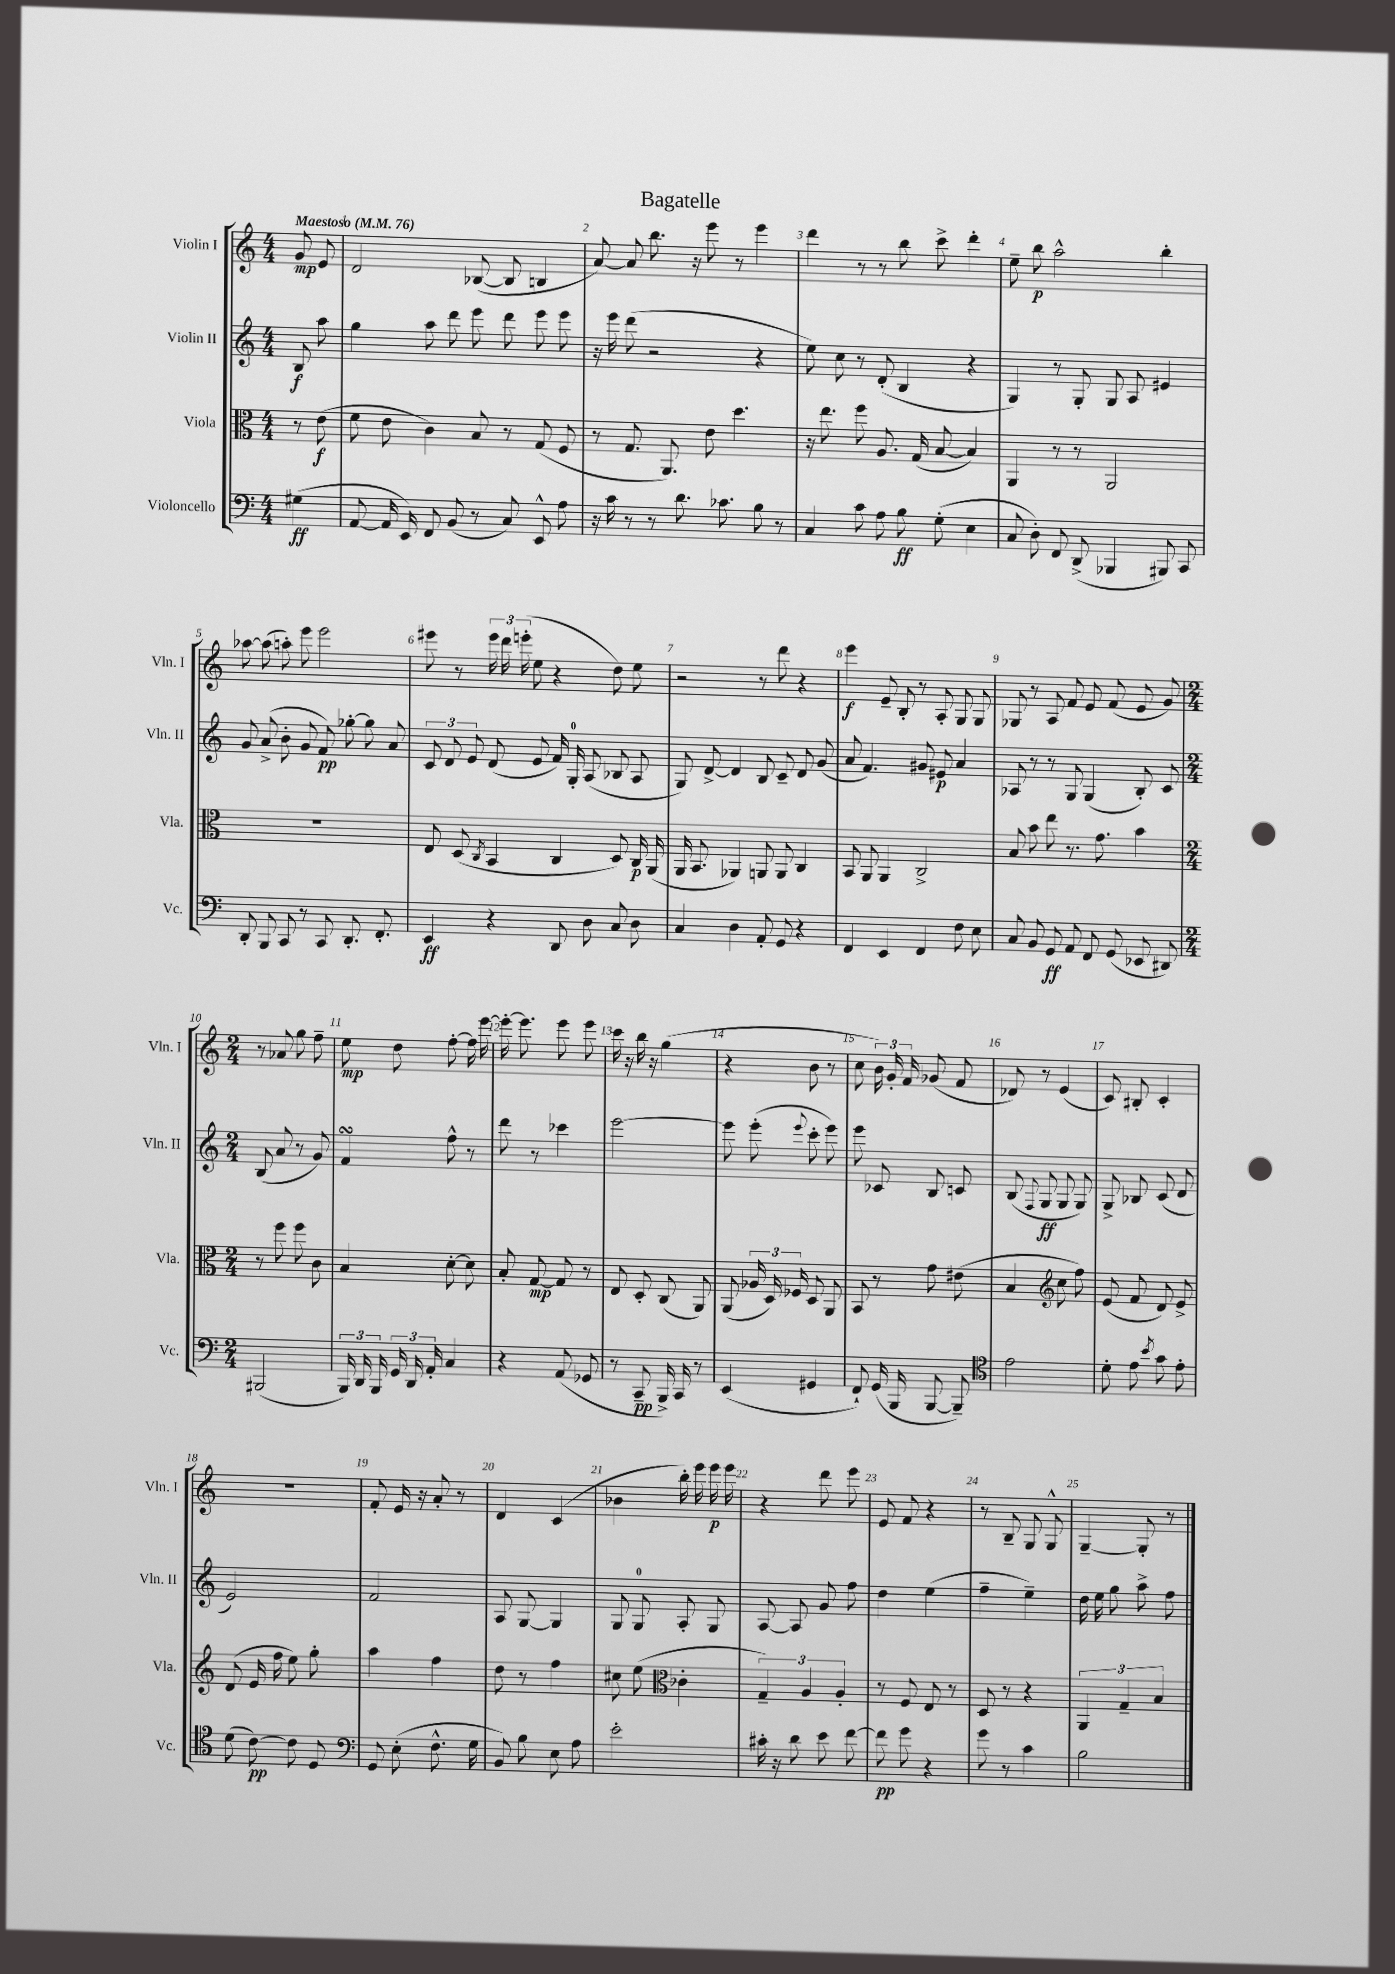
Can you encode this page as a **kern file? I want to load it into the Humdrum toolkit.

**kern	**kern	**kern	**kern
*staff4	*staff3	*staff2	*staff1
*clefF4	*clefC3	*clefG2	*clefG2
*k[]	*k[]	*k[]	*k[]
*M4/4	*M4/4	*M4/4	*M4/4
*MM76	*MM76	*MM76	*MM76
(4G#\	8r	8B/	8g/
.	(8e\	8aa\	8e/
=	=	=	=
[8AA/	8f\	4gg\	2d/
16AA/]	8e\	.	.
16EE/)	.	.	.
8FF/	4c\)	8aa\	.
(8BB/	.	8ddd\	.
8r	8B/	8eee\	([8B-/
8C/)	8r	8ddd\	8B-/]
8EE^^/	(8G/	8eee\	4B/
8A\	8F/	8eee\	.
=	=	=	=
16r	8r	16r	[8a/)
16c\	.	16eee\	.
8r	8.G/	(8ddd\	8a/]
8r	.	2r	8.bb\
.	8.AA/)	.	.
8.d\	.	.	.
.	.	.	16r
.	8e\	.	8eee\
8.c-\	.	.	.
.	4.dd\	.	8r
8B\	.	4r	4eee\
8r	.	.	.
=	=	=	=
4C/	16r	8ee\)	4ddd\
.	8.ee\	.	.
.	.	8cc\	.
8c\	8ff\	8r	8r
8A\	8.A/	(8d'/	8r
8B\	.	4B/	8bb\
.	(16G/	.	.
(8G'\	[8B/	.	8ccc^\
4E\	4B/])	4r	4ddd'\
=	=	=	=
8C/	4AA/	4G/)	8ee~\
8D'\)	.	.	8bb\
8FF/	8r	8r	2aa^^\
(8DD^/	8r	8G'/	.
4BBB-/	2AA/	8G/	.
.	.	8A/	.
8BBB#/)	.	4e#/	4bb'\
8CC/	.	.	.
=	=	=	=
8DD'/	1r	8g/	[8aa-\
8BBB/	.	(8a^/	(8aa-\]
8CC/	.	8b'\	8aa'\)
8r	.	8g/	8eee\
8CC/	.	8f/)	2eee\
8.DD'/	.	[8gg-'\	.
.	.	8gg-\]	.
8.FF'/	.	.	.
.	.	8a/	.
=	=	=	=
4EE/	8E/	12c/	8eee#\
.	.	12d/	.
.	(8D/	.	8r
.	.	12e/	.
.	8qC/	.	.
4r	4BB/	(8d/	24eee#\
.	.	.	24ddd\
.	.	.	(24eee'\
.	.	8e/	8ee\
8DD/	4C/	16f/)	4r
.	.	16G'/	.
8D\	.	(8A/	.
8C/	8D/)	8B-/	8dd\)
8D\	16C/	8A/	8ee\
.	(16AA/	.	.
=	=	=	=
4C/	16AA/	8G/)	2r
.	8.BB/	.	.
.	.	[8d^/	.
4D\	4AA-/)	4d/]	.
8AA'/	8AA/	8B/	8r
8GG/	8AA/	8c~/	8ddd\
4r	4C/	8d/	4r
.	.	(8g/	.
=	=	=	=
4FF/	8BB/	8a/	4eee\
.	8AA/	4.f/)	.
4EE/	4AA/	.	8e~/
.	.	.	8B'/
4FF/	2C^/	8g#/	8r
.	.	8e#/	8A'/
8F\	.	4a/	8G/
8E\	.	.	8G/
=	=	=	=
8C/	8B/	8A-/	8G-/
8BB/	8b\	8r	8r
8GG/	8ee\	8r	8A/
8AA/	8.r	8G/	8f/
8FF/	.	(4G/	8e/
.	8.g\	.	.
(8GG/	.	.	(8f/
8EE-/	4b\	8B'/)	8e/
8DD#/)	.	8c/	8g/)
=	=	=	=
*M2/4	*M2/4	*M2/4	*M2/4
(2BBB#/	8r	(8B/	8r
.	8ff\	8a/	8a-/
.	8ff\	8r	8gg\
.	8c\	8g/)	8ff~\
=	=	=	=
24BBB/)	4B/	4f/	8ee\
24DD/	.	.	.
24BBB/	.	.	.
24GG/	.	.	8dd\
24DD/	.	.	.
24AA'/	.	.	.
4C/	[8d'\	8ff^^\	[8ff'\
.	8d\]	8r	16ff\]
.	.	.	[16eee\
=	=	=	=
4r	8B'/	8ddd\	16eee'\_
.	.	.	8.eee\]
.	[8G/	8r	.
(8AA/	8G/]	4ccc-\	8eee\
8GG-/	8r	.	8eee\
=	=	=	=
8r	8E/	[2eee\	16ccc\
.	.	.	16r
8CC~/	8D'/	.	16bb\
.	.	.	16r
16BBB^/)	(8C/	.	(4gg\
16CC/	.	.	.
8r	8AA/)	.	.
=	=	=	=
(4EE/	(8AA/	8eee\]	4r
.	24A-/	(8eee'\	.
.	24D/)	.	.
.	24F-/	.	.
.	.	8qqeee/	.
4GG#/	8D/	8ccc'\	8b\
.	8AA/	8eee\)	8r
=	=	=	=
8FF`/)	8BB/	8eee\	8cc\
(16GG/	8r	8c-/	24b\)
.	.	.	24g'/
16BBB/	.	.	.
.	.	.	24f/
[8BBB/	8g\	8B/	(8g-/
8BBB~/])	(8e#\	8c/	8f/
=	=	=	=
*clefC4	*	*	*
2e\	4B/	(8B/	8d-/)
.	.	8qqF/	.
.	.	8G/	8r
*	*clefG2	*	*
.	8cc\	8G/	(4e/
.	8ff\)	8G/)	.
=	=	=	=
8d'\	(8e/	8G^/	8c/)
8e\	8f/	8B-/	8B#'/
8qb/	.	.	.
8g\	8d/)	(8c/	4c'/
8e'\	8e^/	8d/	.
=	=	=	=
(8d\	(8d/	2e/)	2r
[8c\)	16e/	.	.
.	16ff\	.	.
8c\]	8ee\)	.	.
8D/	8gg'\	.	.
=	=	=	=
*clefF4	*	*	*
8GG/	4aa\	2f/	8f'/
(8E'\	.	.	16e/
.	.	.	16r
8.F^^\	4ff\	.	8a'/
.	.	.	8r
16G\	.	.	.
=	=	=	=
8BB/)	8dd\	8A/	4d/
8B\	8r	[8G/	.
8E\	4ff\	4G/]	(4c/
8A\	.	.	.
=	=	=	=
2e'\	8cc#\	8G/	4b-\
.	(8ee\	8G/	.
*	*clefC3	*	*
.	4c-'\	8A'/	16bb'\)
.	.	.	16eee\
.	.	8G/	16eee\
.	.	.	16eee\
=	=	=	=
16c#'\	6G~/)	[8A/	4r
16r	.	.	.
8d\	.	8A/]	.
.	6A/	.	.
8e\	.	8g/	8ddd\
.	6A'/	.	.
[8f\	.	8ff\	8eee\
=	=	=	=
8f\]	8r	4dd\	8e/
8g\	8F/	.	8f/
4r	8E/	(4ee\	4r
.	8r	.	.
=	=	=	=
8g\	8D/	4ff~\	8r
8r	8r	.	8B~/
4c\	4r	4ee~\)	8G/
.	.	.	8G^^/
=	=	=	=
2B\	6AA/	16dd\	[4G~/
.	.	16ee\	.
.	.	8gg\	.
.	6G~/	.	.
.	.	8aa^\	8G'/]
.	6B/	.	.
.	.	8ff\	8r
==	==	==	==
*-	*-	*-	*-
